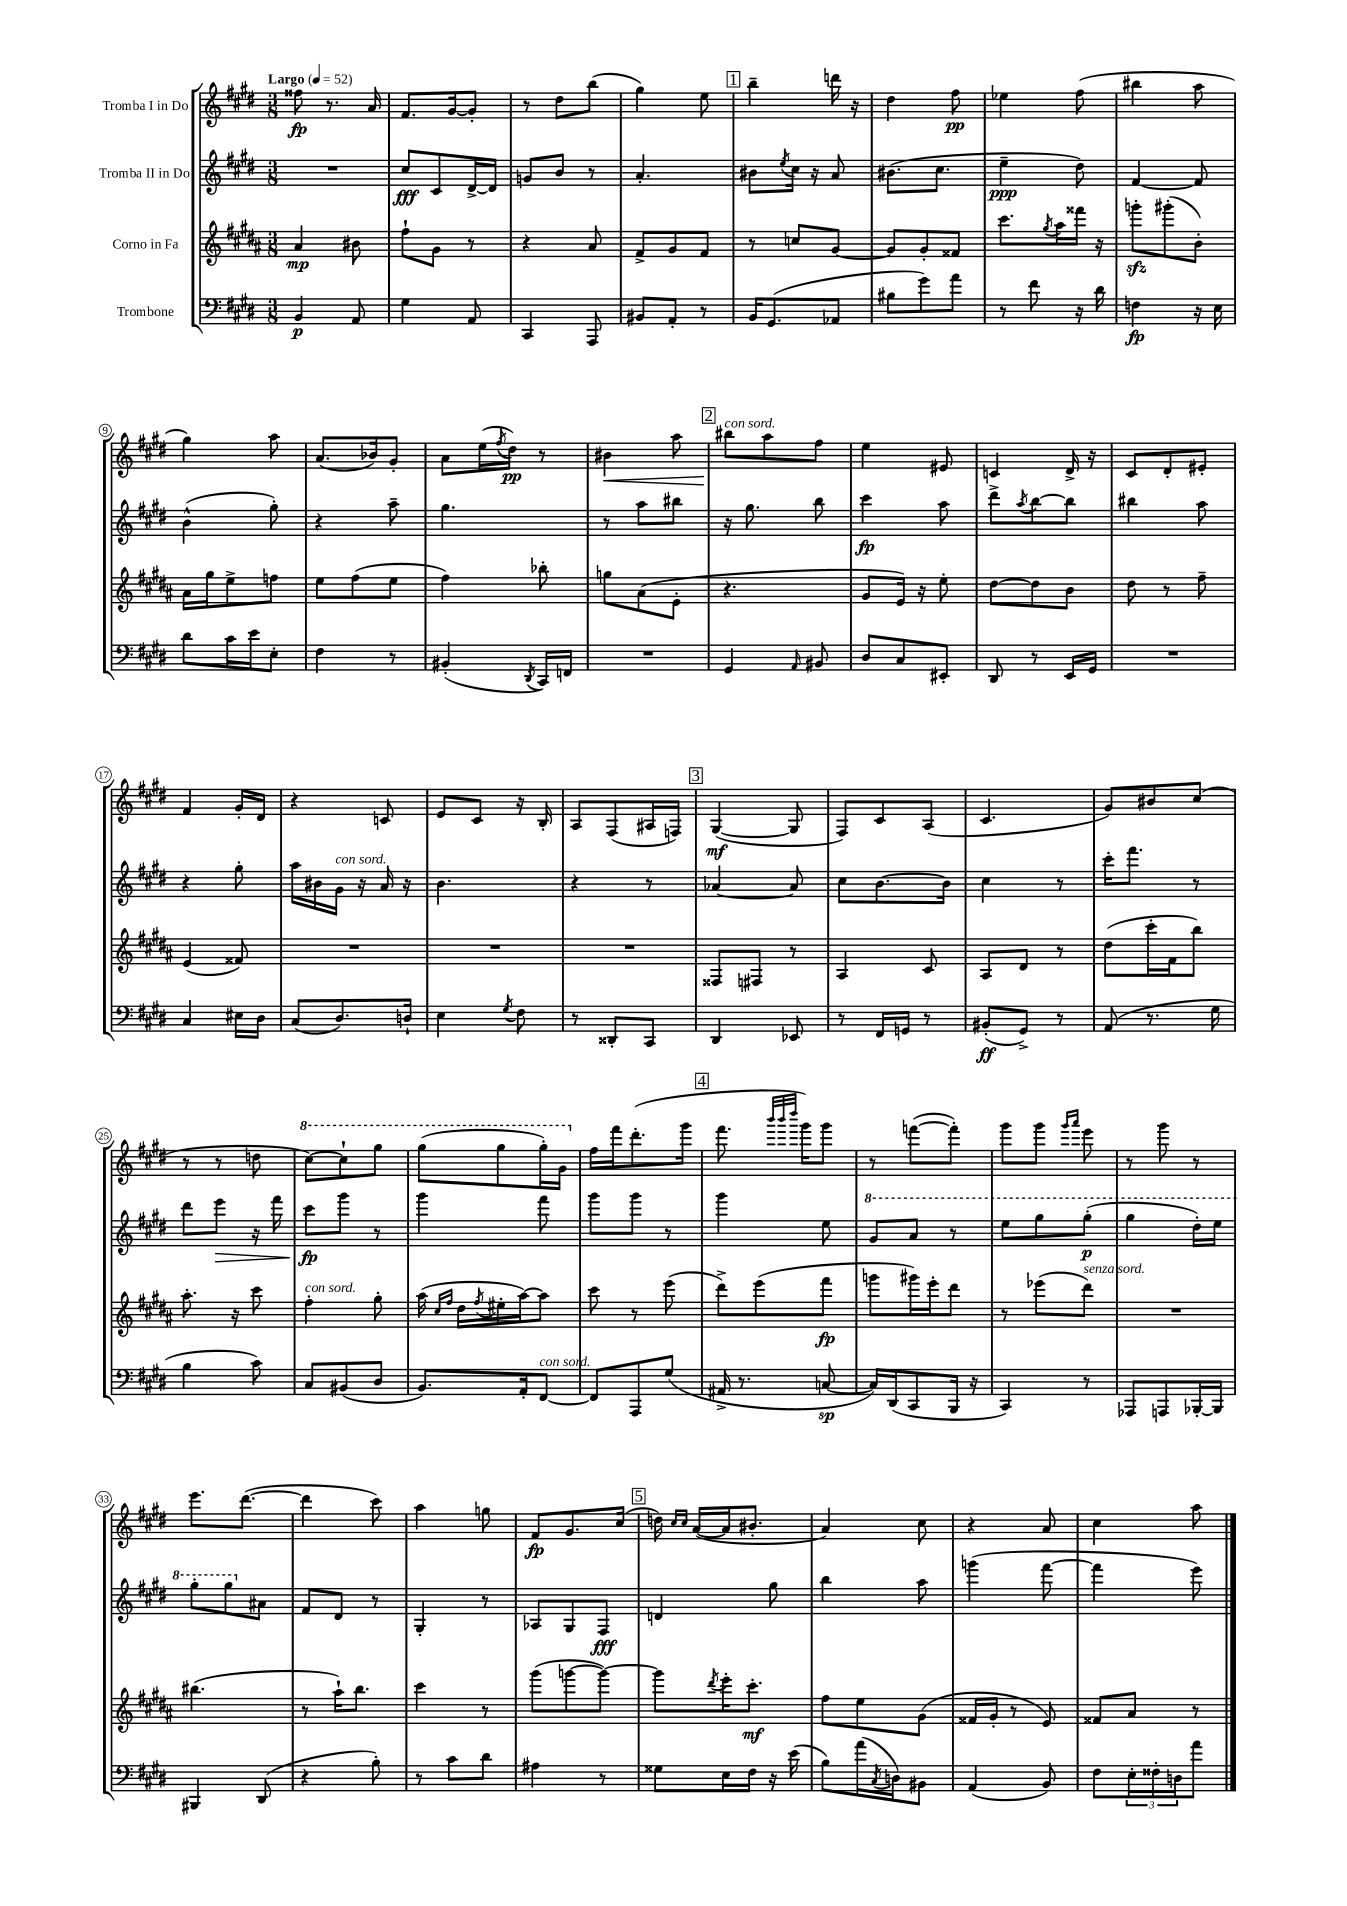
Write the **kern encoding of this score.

**kern	**kern	**kern	**kern
*staff4	*staff3	*staff2	*staff1
*clefF4	*clefG2	*clefG2	*clefG2
*k[f#c#g#d#]	*k[f#c#g#d#a#]	*k[f#c#g#d#]	*k[f#c#g#d#]
*M3/8	*M3/8	*M3/8	*M3/8
*MM52	*MM52	*MM52	*MM52
4BB	4a#	4.r	8ff##
.	.	.	8.r
8AA	8b#	.	.
.	.	.	16a
=	=	=	=
4G#	8ff#`	8cc#	8.f#
.	8g#	8c#	.
.	.	.	[16g#
8AA	8r	[16d#^	8g#']
.	.	16d#]	.
=	=	=	=
4CC#	4r	8g	8r
.	.	8b	8dd#
8AAA	8a#	8r	(8bb
=	=	=	=
8BB#	8f#^	4.a'	4gg#)
8AA'	8g#	.	.
8r	8f#	.	8ee
=	=	=	=
16BB	8r	8b#	4bb~
(8.GG#	.	.	.
.	.	8qee	.
.	8cc	16cc#	.
.	.	16r	.
8AA-	[8g#	8a	16ddd
.	.	.	16r
=	=	=	=
8B#	8g#]	(8.b#	4dd#
8g#)	8g#'	.	.
.	.	8.cc#	.
8a	8f##	.	8ff#
=	=	=	=
8r	8.ccc#	4ee~	4ee-
8f#	.	.	.
.	8qgg#	.	.
.	16aa#	.	.
16r	16fff##	8dd#)	(8ff#
16d#	16r	.	.
=	=	=	=
4F	8ggg'	[4f#	4bb#
.	(8ggg#'	.	.
16r	8b')	8f#]	8aa
16E	.	.	.
=	=	=	=
8d#	16a#	(4b^^	4gg#)
.	16gg#	.	.
16c#	8ee^	.	.
16e	.	.	.
8E'	8ff	8gg#')	8aa
=	=	=	=
4F#	8ee	4r	(8.a
.	(8ff#	.	.
.	.	.	16b-)
8r	8ee	8aa~	8g#'
=	=	=	=
(4BB#'	4ff#)	4.gg#	8a
.	.	.	(16ee
.	.	.	8qff#
.	.	.	16dd#)
8qDD#	.	.	.
16CC#)	8bb-'	.	8r
16FF	.	.	.
=	=	=	=
4.r	8gg	8r	4b#
.	(8a#	8aa	.
.	8e'	8bb#	8aa
=	=	=	=
4GG#	4.r	16r	8bb#
.	.	8.gg#	.
.	.	.	8aa
16qqAA	.	.	.
8BB#	.	8bb	8ff#
=	=	=	=
8D#	8g#	4ccc#	4ee
8C#	16e)	.	.
.	16r	.	.
8EE#'	8ee'	8aa	8e#
=	=	=	=
8DD#	[8dd#	8ddd#^	4c
.	.	8qaa	.
8r	8dd#]	[8bb	.
16EE	8b	8bb]	16d#^
16GG#	.	.	16r
=	=	=	=
4.r	8dd#	4bb#	8c#
.	8r	.	8d#'
.	8ff#~	8aa	8e#'
=	=	=	=
4C#	(4e	4r	4f#
16E#	8f##)	8gg#'	16g#'
16D#	.	.	16d#
=	=	=	=
(8C#	4.r	16aa	4r
.	.	16b#	.
8.D#)	.	16g#	.
.	.	16r	.
.	.	16a	8c
16D`	.	16r	.
=	=	=	=
4E	4.r	4.b	8e
.	.	.	8c#
8qG#	.	.	.
8F#	.	.	16r
.	.	.	16B'
=	=	=	=
8r	4.r	4r	8A
8DD##'	.	.	(8F#
8CC#	.	8r	16A#
.	.	.	16F)
=	=	=	=
4DD#	8F##	[4a-	([4G#
.	8F#	.	.
8EE-	8r	8a-]	8G#]
=	=	=	=
8r	4A#	8cc#	8F#)
16FF#	.	[8.b	8c#
16GG	.	.	.
8r	8c#	.	(8A
.	.	16b]	.
=	=	=	=
(8BB#'	8A#	4cc#	4.c#
8GG#^)	8d#	.	.
8r	8r	8r	.
=	=	=	=
(8AA	(8dd#	16ccc#'	8g#)
.	.	8.fff#	.
8.r	16ccc#'	.	8b#
.	16f#	.	.
.	8bb)	8r	(8cc#
16G#	.	.	.
=	=	=	=
4B	8.aa#'	8ddd#	8r
.	.	8eee	8r
.	16r	.	.
8c#)	8ccc#	16r	8dd
.	.	16fff#	.
=	=	=	=
8C#	4ff#'	8ccc#	[8ccc#)
(8BB#	.	8ggg#	8ccc#`]
8D#	8gg#'	8r	8ggg#
=	=	=	=
8.BB)	(16aa#	4ggg#	(8ggg#
.	16qqcc#	.	.
.	16qqff#	.	.
.	16dd#	.	.
.	8qff#	.	.
.	16ee#'	.	8ggg#
16AA'	[16aa#)	.	.
[8FF#	8aa#]	8fff#	16ggg#')
.	.	.	16gg#
=	=	=	=
8FF#]	8ccc#	8ggg#	16ff#
.	.	.	16fff#
8AAA	8r	8ggg#	(8.ddd#'
(8G#	(8eee	8r	.
.	.	.	16ggg#
=	=	=	=
16AA#^	8ddd#^)	4ggg#	8.fff#
8.r	.	.	.
.	(8eee	.	.
.	.	.	32qqbbb
.	.	.	32qqbbb
.	.	.	32qqdddd#
.	.	.	16ggg#)
[8C	8fff#	8ee	8ggg#
=	=	=	=
16C])	8ggg	8gg#	8r
(16DD#	.	.	.
8CC#	16ggg#)	8aa	([8fff
.	16eee'	.	.
16BBB	8ddd#	8r	8fff'])
16r	.	.	.
=	=	=	=
4CC#)	8r	8eee	8ggg#
.	(8eee-	8ggg#	8ggg#
.	.	.	16qqggg#
.	.	.	16qqaaa
8r	8ddd#)	(8ggg#'	8eee
=	=	=	=
8AAA-	4.r	4ggg#	8r
8AAA	.	.	8ggg#
[16BBB-'	.	16ddd#')	8r
16BBB-]	.	16eee	.
=	=	=	=
4BBB#	(4.bb#	8ggg#'	8.eee
.	.	8ggg#	.
.	.	.	([8.ddd#
(8DD#	.	8a#	.
=	=	=	=
4r	8r	8f#	4ddd#]
.	16aa#`)	8d#	.
.	8.bb	.	.
8B')	.	8r	8ccc#)
=	=	=	=
8r	4ccc#	4G#'	4aa
8c#	.	.	.
8d#	8r	8r	8gg
=	=	=	=
4A#	(8ggg#	8A-	8f#
.	[8ggg	8G#	8.g#
8r	8ggg_)	8F#	.
.	.	.	(16cc#
=	=	=	=
8G##	8ggg]	4d	16dd)
.	.	.	16qqcc#
.	.	.	16qqcc#
.	.	.	([16a
.	8qddd#	.	.
16E	16eee'	.	16a]
16F#	8.ccc#'	.	8.b#'
16r	.	8gg#	.
(16e	.	.	.
=	=	=	=
8B)	8ff#	4bb	4a)
(16a	8ee	.	.
8qC#	.	.	.
16D)	.	.	.
8BB#	(8g#	8aa	8cc#
=	=	=	=
(4AA	16f##	(4ggg	4r
.	16g#'	.	.
.	8r	.	.
8BB)	8e)	[8fff#	8a
=	=	=	=
8F#	8f##	4fff#]	4cc#
24E'	8a#	.	.
24F##'	.	.	.
24D	.	.	.
8a	8r	8eee)	8aa
==	==	==	==
*-	*-	*-	*-
